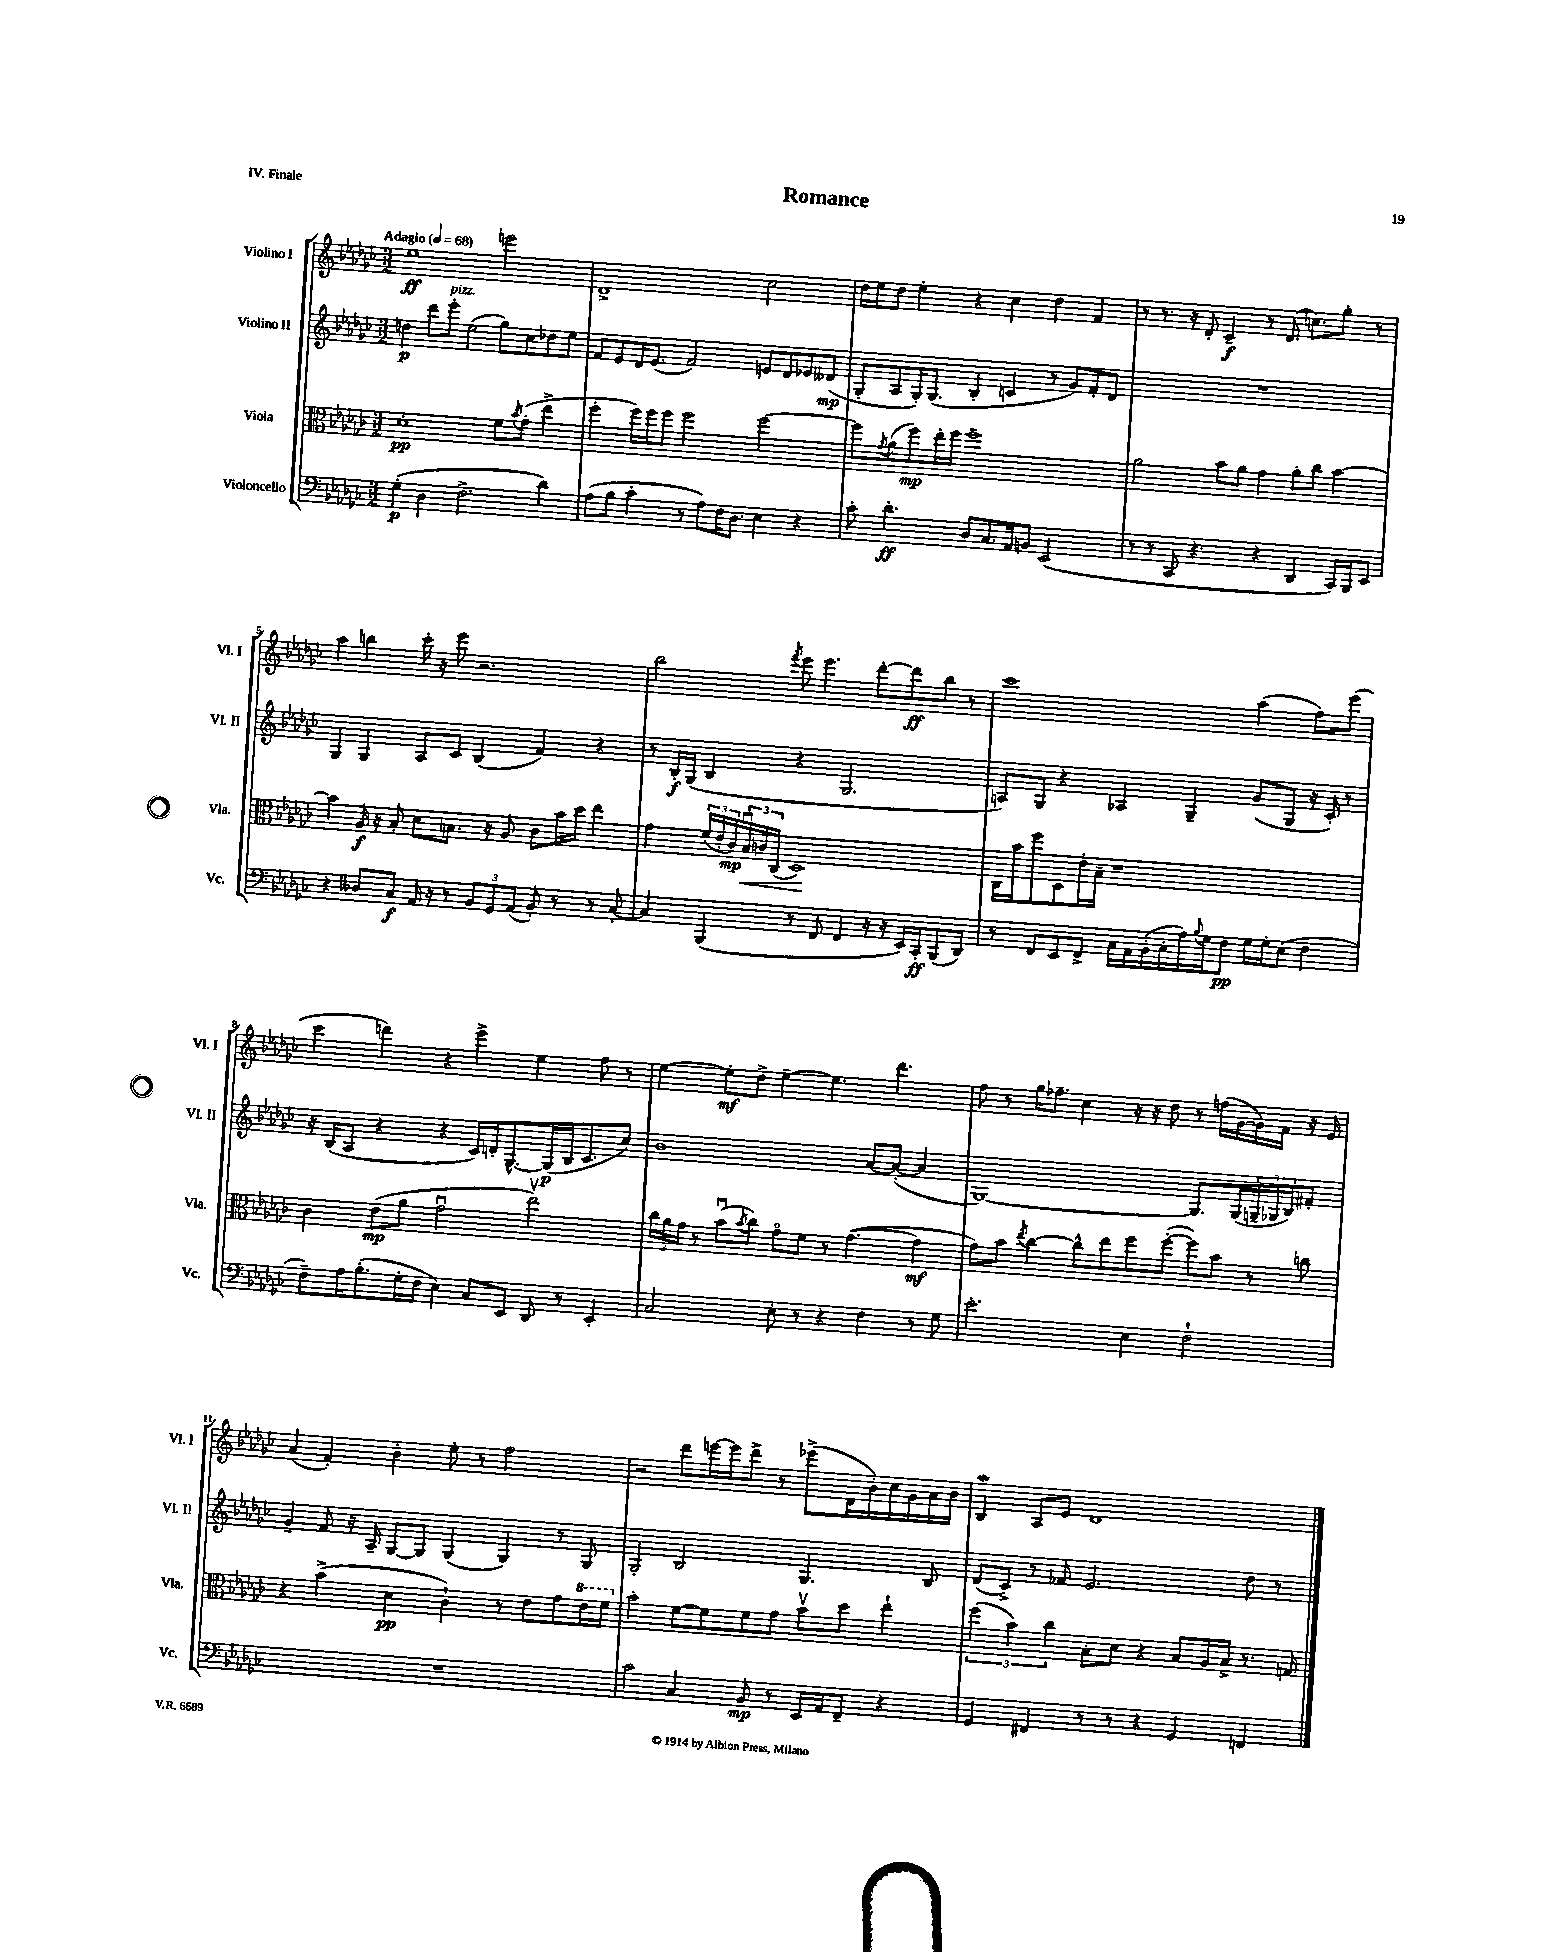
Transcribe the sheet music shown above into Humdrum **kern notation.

**kern	**kern	**kern	**kern
*staff4	*staff3	*staff2	*staff1
*clefF4	*clefC3	*clefG2	*clefG2
*k[b-e-a-d-g-c-]	*k[b-e-a-d-g-c-]	*k[b-e-a-d-g-c-]	*k[b-e-a-d-g-c-]
*M3/2	*M3/2	*M3/2	*M3/2
*MM68	*MM68	*MM68	*MM68
(4G-'\	1d-'	4dd\	1ee-
4D-\	.	8ddd-\L	.
.	.	8eee-'\J	.
2.F^\	.	(2ee-\	.
.	8f\L	8gg-\L)	2eee\
.	8qb-/	.	.
.	(8g-'\J	8cc-\	.
4d-\)	4ee-^\	8dd-\	.
.	.	8ee-\J	.
=	=	=	=
(8A-\L	4ff'\	8f/L	1d-^
8B-\J	.	8e-/	.
4c-'\	16ff\LL)	16d-/K	.
.	16ff\J	(8.e-/J	.
.	8ff\J	.	.
8r	2ff\	2f/)	.
8A-\L)	.	.	.
16F\K	.	.	.
8.D-\J	.	.	.
4E-\	[2ff\	8e/L	2cc-\
.	.	8d-/	.
4r	.	8e-/	.
.	.	(8d--/J	.
=	=	=	=
8c-'\	8ff\]L	8G-'/L	16dd-\LL
.	.	.	16ee-\J
.	8qg-/	.	.
4.d-'\	(8a-\	8A-/	8dd-\J
.	8ff\)	16G-'/K)	4ee-'\
.	.	(8.G-/J	.
.	16ee-'\L	.	.
.	16ff\JJ	.	.
8D-/L	1ff~	4B-'/	4r
8.C-/	.	.	.
.	.	4c/	4cc-\
16AA-/k	.	.	.
8BB/J	.	.	.
(2EE-/	.	8r	4dd-\
.	.	8g-/L)	.
.	.	8f'/	4f/
.	.	8d-/J	.
=	=	=	=
8r	2a-\	1.r	8r
8r	.	.	8.r
8CC-/	.	.	.
.	.	.	16r
4.r	.	.	8d-'/
.	8b-\L	.	4c-~/
.	8a-\J	.	.
4r	4g-\	.	8r
.	.	.	(8.d-/
4DD-/	8a-'\L	.	.
.	.	.	8.cc\L)
.	8cc-\J	.	.
16CC-/LL)	[4b-\	.	8gg-'\J
16BBB-/J	.	.	.
8EE-/J	.	.	8r
=	=	=	=
4r	4b-\]	4G-/	4aa-\
8D--/L	16A-/	4G-/	4bb\
.	16r	.	.
8C-/J	8B-'/	.	.
16AA-/	8d-\L	8A-/L	16ccc-'\
16r	.	.	16r
8r	8.B\J	8c-/J	8eee-\
12BB-/L	.	(4B-/	2.r
.	16r	.	.
12GG-/	.	.	.
.	8A-/	.	.
(12AA-/J	.	.	.
8BB-'/)	8c-\L	4f/)	.
8r	16b-\L	.	.
.	16dd-\JJ	.	.
8r	4ee-\	4r	.
[8C-'/	.	.	.
=	=	=	=
4C-/]	4g-\	8r	2bb-\
.	.	16B-'/LL	.
.	.	(16G-/JJ	.
(4BBB-/	(24f/LL	4B-/	.
.	24e-'/	.	.
.	24c-/)	.	.
.	24B-u/	.	.
.	24c/	.	.
.	(24C-/JJ	.	.
.	.	.	8qfff/
8r	1D-)	4r	8eee-\
8FF/	.	.	4.eee-\
4FF/	.	2.G-/	.
16r	.	.	[8ddd-'\L
16r	.	.	.
16EE-/LL)	.	.	8ddd-\]
16CC-'/J	.	.	.
(8BBB-/	.	.	8bb-\J
8DD-/J)	.	.	8r
=	=	=	=
8r	16C-\LL	8A/L)	1ccc-
.	16b-\J	.	.
8FF/L	8ff\	8G-/J	.
8EE-/	8D-\	4r	.
8FF^/J	16e-'\L	.	.
.	16B-~\JJ	.	.
16C-\LL	1r	4A-/	.
16AA-\	.	.	.
(16BB-'\	.	.	.
16C-'\	.	.	.
16A-\)	.	4G-~/	.
8qqB-/	.	.	.
16G-\J	.	.	.
8F\J	.	.	.
16G-\LL	.	(8g-/L	(4aa-\
16G-'\J	.	.	.
(8E-\J	.	8G-/J	.
4F\	.	16r	8ff\L)
.	.	16c-'/)	.
.	.	8r	(8eee-\J
=	=	=	=
8F~\L)	4c-\	16r	4ccc-\
.	.	(16B-/LK	.
16A-\K	.	8A-/J	.
(8.B-'\	.	.	.
.	(8e-\L	4r	4ddd\)
16G-'\L	8a-\J	.	.
16F\JJ	.	.	.
4E-\)	2g-u\	4r	4r
8C-/L	.	16c-/LL)	4eee-^\
.	.	16d'/J	.
8EE-/J	.	[8.G-^^/	.
8DD-/	2ee-v\)	.	4ee-\
.	.	(16G-/]L	.
8r	.	16B-/J	.
.	.	8.c-/	.
4EE-'/	.	.	8ff\
.	.	8cc-/J)	8r
=	=	=	=
2C-/	24cc-\LL	1b-	[4ee-\
.	24a-\	.	.
.	24g-\JJ	.	.
.	8r	.	.
.	(8b-u\L	.	8ee-'\]L
.	8qb-/	.	.
.	8cc-\J)	.	8dd-^\J
8E-'\	8g-o\L	.	[4ee-~\
8r	8f\J	.	.
4r	8r	.	4.ee-\]
.	([4.g-\	.	.
4F\	.	[8a-/L	.
.	.	(8a-'/_J	4.ddd-\
8r	4g-\]	4a-/]	.
8G-\	.	.	.
=	=	=	=
2.e-'\	8g-\L)	[1G-)	8ff\
.	8b-\J	.	8r
.	8qee-/	.	.
.	[4cc-\	.	16gg-\LK
.	.	.	8.ff-~\J
.	8cc-^^\]L	.	4cc-\
.	8ee-\	.	.
4E-\	8ff\	.	16r
.	.	.	16r
.	([8ff'\J	.	8dd-\
2F`\	8ff\]L)	8.G-/]L	8r
.	8b-\J	.	(16ff\LL
.	.	(16G-/L	[16g-\
.	8r	24G~/	16g-\])
.	.	24G-/	.
.	.	.	16f\JJ
.	.	24B-/J)	.
.	8cc\	8f#'/J	16r
.	.	.	16e-/
=	=	=	=
1.r	4r	4g-~/	(4a-/
.	(4b-^\	8f/	4f'/)
.	.	16r	.
.	.	16A-~/	.
.	4d-\	[8G-/L	4b-'\
.	.	8G-/]J	.
.	4c-`\)	(4G-/	8ee-'\
.	.	.	8r
.	8r	4G-/)	2ff\
.	8e-\L	.	.
.	8g-\	8r	.
.	16ee-\L	8G-/	.
.	16ff\JJ	.	.
=	=	=	=
2c-\	2b-'\	2G-'/	2r
4C-/	[8f\L	2B-/	8ddd-\L
.	8f\]	.	[16eee\L
.	.	.	16eee\]J
8BB-/	8f\	.	8ddd-^\J
8r	8g-\J	.	8r
16EE-/LL	8b-v\L	4.G-/	(8eee-^\L
16AA-/J	.	.	.
8FF~/J	8dd-\J	.	16d-\L
.	.	.	16b-'\)
4r	4ee-`\	.	16cc-\
.	.	.	16g-\
.	.	8B-/	16a-\
.	.	.	16b-\JJ
=	=	=	=
4GG-/	(6ff\	(8d-/L	4B-/
.	.	8c-^/J)	.
.	6b-\)	.	.
4FF#/	.	8r	8A-/L
.	6cc-\	.	.
.	.	8f-/	8e-/J
8r	8B-'\L	2.e-/	1d-
8r	8d-\J	.	.
4r	4r	.	.
4GG-/	8B-/L	.	.
.	16A-/L	.	.
.	16B-^/JJ	.	.
4FF/	8.r	8dd-\	.
.	.	8r	.
.	16G/	.	.
==	==	==	==
*-	*-	*-	*-
